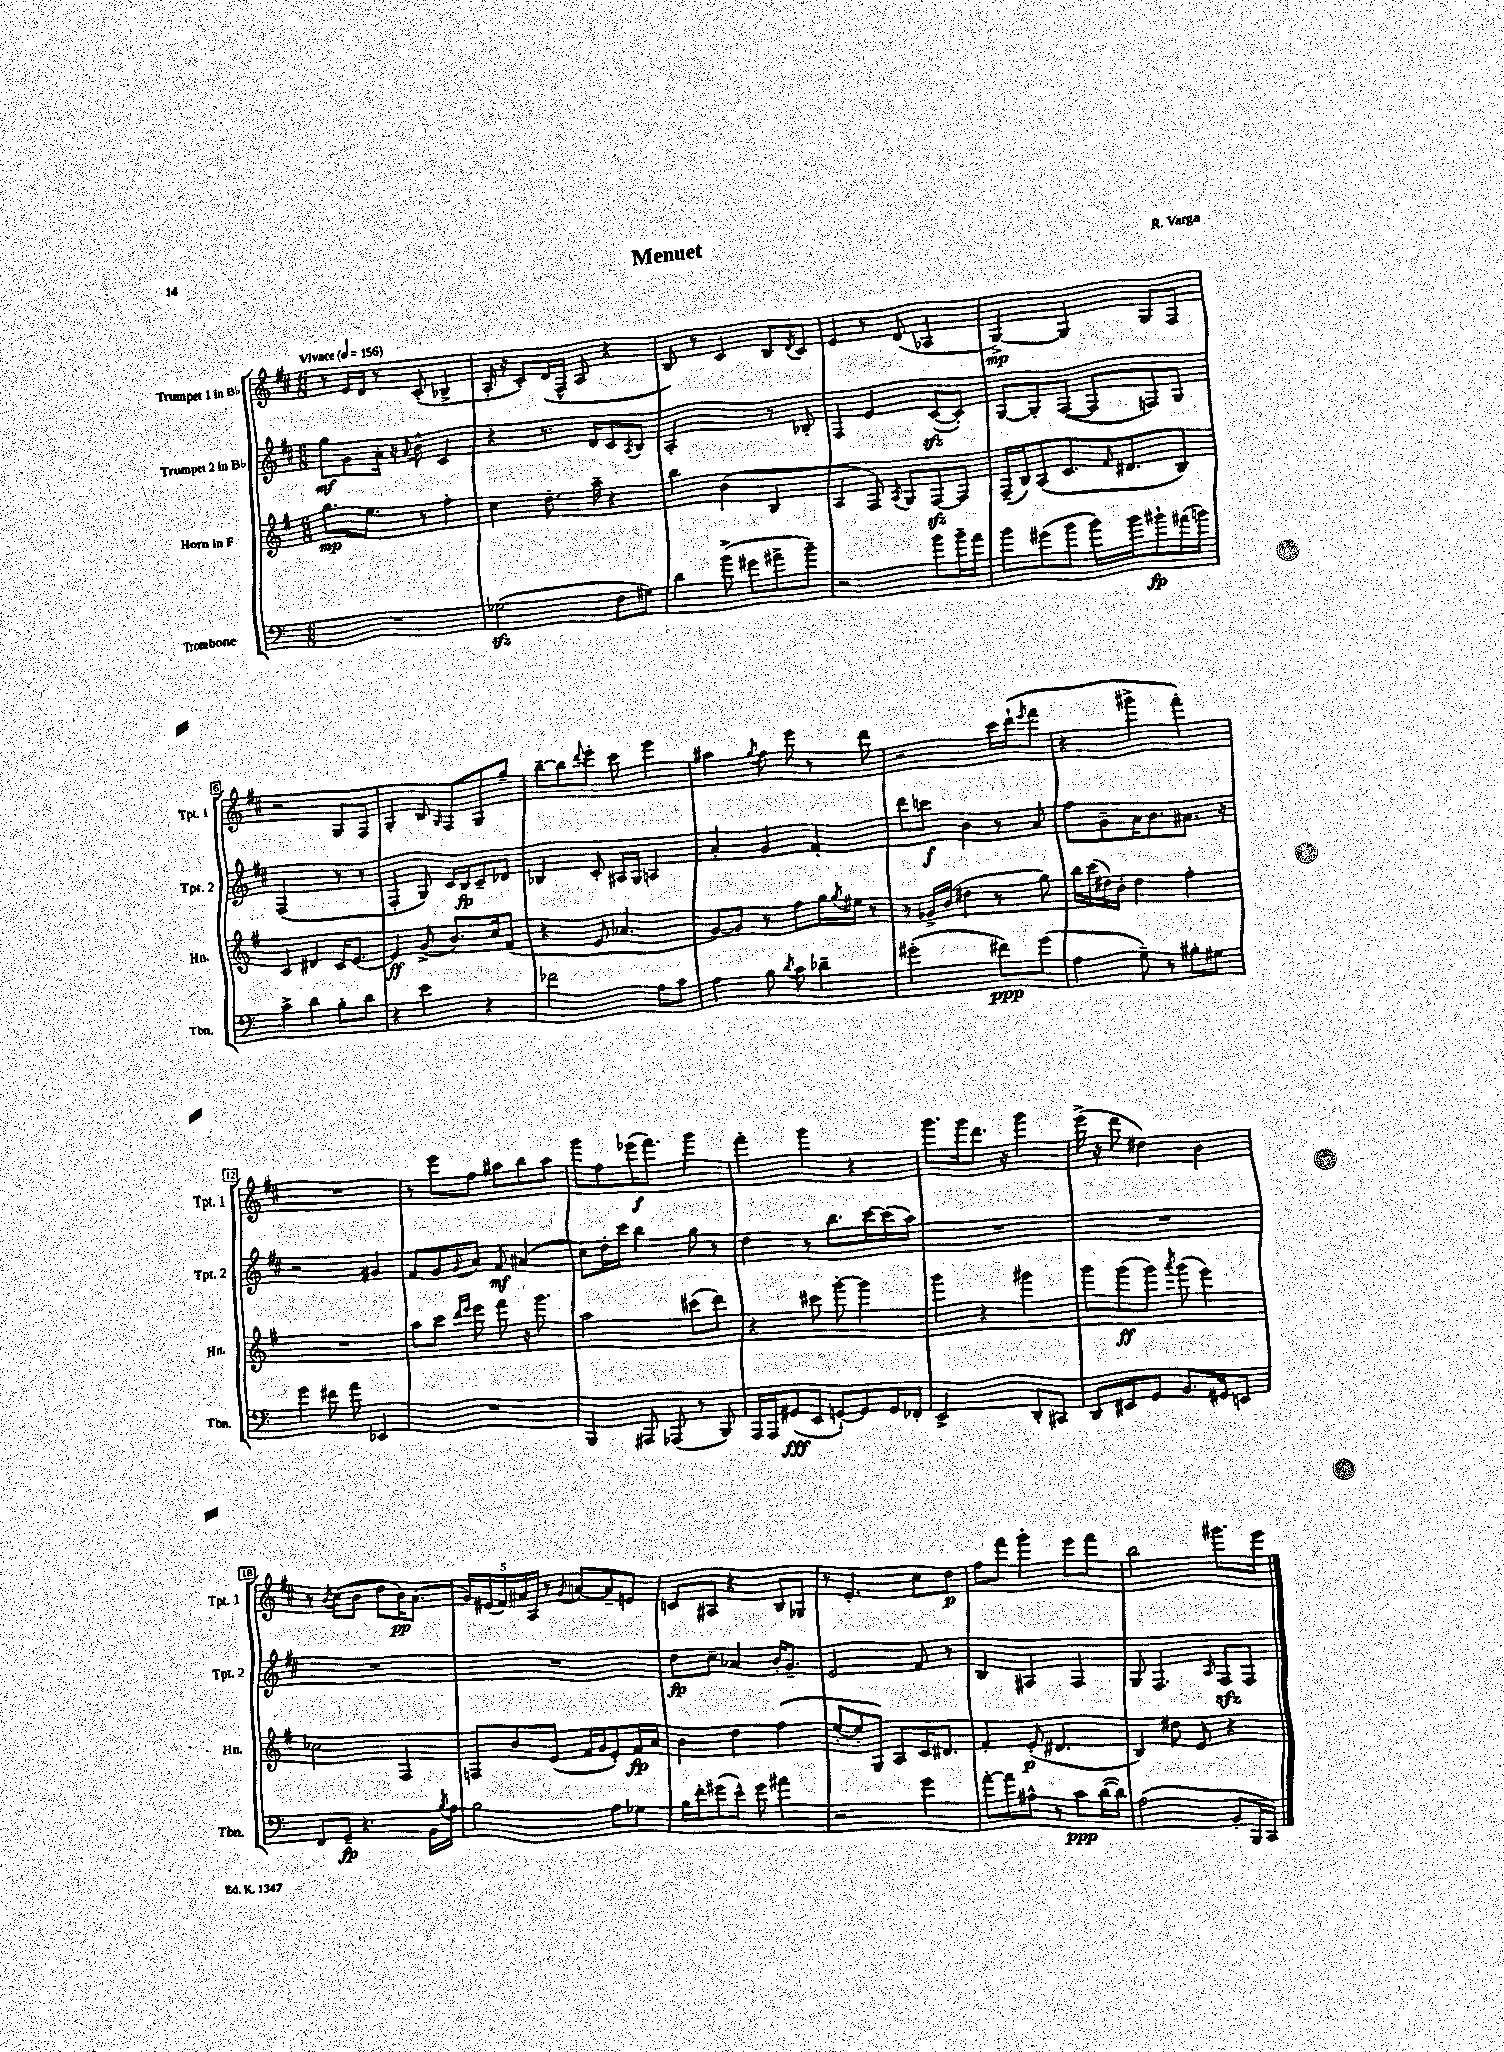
\header { title = "Menuet" composer = "R. Varga" }
<<
\new StaffGroup <<
\new Staff = "s0" \with { instrumentName = "Trumpet 1 in Bb" shortInstrumentName = "Tpt. 1" } {
    \clef treble \key d \major \numericTimeSignature \time 6/8 \tempo "Vivace" 4 = 156
    r8 e'16 d'16 r8 cis'8-.( bes4-> |
    a16-. r16 cis'8-.) d'16( fis16-^ a8 r4 |
    b8) r8 cis'4 b8 \acciaccatura { d'8 } cis'8 |
    e'4 r8 d'8( aes4 |
    g4~->\mp) g4 g8 fis8 |
    r2 g8 fis8 |
    g4-. b8 \grace { g16 } fis8 g8 g''8-- |
    b''8~-- b''8 \appoggiatura { d'''8 } e'''8-. cis'''8 e'''4 |
    ais''4 \acciaccatura { g''8 } fis''8 e'''8 r8 d'''8 |
    r2 cis'''16 d'''16-!( \acciaccatura { e'''8 } fis'''8 |
    r4 gis'''4-> fis'''4-.) |
    R2. |
    r8 e'''8 fis''8 ais''8 b''8 ais''8 |
    g'''8 fis''8 ees'''16\f( fis'''8.) g'''4 |
    fis'''4-. g'''4 r4 |
    g'''8. g'''16 d'''8. r16 g'''4 |
    e'''16->( r16 d'''8 dis''4) b'4 |
    r8 \acciaccatura { b'8 } cis''8( b'8 d''8 b'16\pp) a'8.( |
    \tuplet 5/4 { g'16) eis'16( fis'16) ais'16 a16 } r8 \acciaccatura { g'8 } a'8~ a'8-- e'8 |
    c'8 ais8 r4 b8 ges8 |
    r8 e'4.-. cis''8 d''8\p |
    fis''8 fis'''8 g'''4-. e'''8 fis'''8 |
    b''2 gis'''8. e'''16 \bar "|." |
}
\new Staff = "s1" \with { instrumentName = "Trumpet 2 in Bb" shortInstrumentName = "Tpt. 2" } {
    \clef treble \key d \major \numericTimeSignature \time 6/8
    g''8\mf g'8 a'16-. r16 \appoggiatura { a'8 } b'8-^ cis'4 |
    r4 r8. d'16 cis'8 \acciaccatura { a8 } b8 |
    a2-. r8 bes8-. |
    fis4 e'4 cis'8~\sfz( cis'8-.) |
    g8~ g8-. fis8~( fis8 f8) g8 |
    fis2( r8 r8 |
    fis4-. g8) cis'16 b16\fp cis'8-- des'8 |
    bes4 cis'8-. ais16 g16 a4 |
    a'4-. g'4 fis'4-. |
    d'''8 c'''8\f b'4 r8 a'8 |
    fis''8 g'8-- a'16 b'8. ais'8. r16 |
    r2 gis'4 |
    fis'8 g'8 \appoggiatura { g'8 } a'8 fis'8\mf ais'4( |
    cis''8) d''16-. cis'''16 b''4 g''8 r8 |
    d''4 r8 b''8. cis'''16~ cis'''16( a''16) |
    R2. |
    R2. |
    R2. |
    R2. |
    d''8\fp cis''8-- aes'4 b'16-. g'8.-- |
    e'2 fis'8 r8 |
    b4 ais4 fis4 |
    g8 fis4. \grace { a16 } fis8\sfz fis8 \bar "|." |
}
\new Staff = "s2" \with { instrumentName = "Horn in F" shortInstrumentName = "Hn." } {
    \clef treble \key g \major \numericTimeSignature \time 6/8
    g''8.\mp e''8. r8 fis''4-. |
    c''4 d''8.-. a''16-- r4 |
    b''4 b'4( b4 |
    a4 fis8) \acciaccatura { a8 } g8 fis8~\sfz fis8 |
    fis16--( b16) a8( c'8. \grace { fis'16 } dis'8. b8) |
    c'4 dis'4 c'16 e'8.~ |
    e'4\ff g'8->( b'8.) c''16 fis'8( |
    r4 e'8 aes'4. |
    g'8~) g'8 r8 fis''8 g''16 \acciaccatura { g''8 } eis''16 r8 |
    r8 ges'16-> b'16( dis''4 r8 g''8) |
    b''16 c'''16( dis''16) b'16-. dis''4 fis''4-. |
    R2. |
    a''8 c'''8 \grace { d'''16 e'''16 } e'''8 fis'''8 r16 g'''8. |
    a''2 cis'''8( d'''8) |
    r4 cis'''8 g'''8~-. g'''4 |
    g'''4 r4 gis'''4 |
    g'''8 g'''8\ff( g'''8) \acciaccatura { a'''8 } g'''8( e'''4) |
    ces''2 fis4 |
    f8 b'8 e'8( fis'16 g'16 e'8-.) fis'16\fp a'16 |
    b'4 d''4 fis''4( |
    e''8~-. e''8-. g8) a8 c'16 dis'8. |
    fis'4-. e'8-.\p( dis'4. |
    b4) dis''8 e'8 r4 \bar "|." |
}
\new Staff = "s3" \with { instrumentName = "Trombone" shortInstrumentName = "Tbn." } {
    \clef bass \key c \major \numericTimeSignature \time 6/8
    R2. |
    ges2\sfz( f8 gis8) |
    d'4 b'8->( gis'8 ais'8-> b'8--) |
    r2 b'8 b'16-- a'16 |
    b'8 gis'8( b'8 b'16) b'16 bis'8-!\fp ais'16( b'16) |
    c'4-> d'4 b8-. d'8 |
    r4 e'4 r4 |
    fes'2 a8 c'8 |
    a4 b8 \acciaccatura { d'8 } c'8 des'4-- |
    gis'2-.( fis'8\ppp) gis'8( |
    a4 g8--) r8 bis8-. gis8 |
    g'4 fis'8 a'8 ees,4 |
    R2. |
    b,,4 ais,,8 aes,,8( r8 b,,8) |
    a,,16 a,,16 gis,8\fff( e,8 g,8~-!) g,8 g,16 fes,16-. |
    e,2-> d,8-. cis,8 |
    d,8 eis,8 g,8 b,8. gis,16 e,8 |
    f,8 g,8--\fp r4. b,16 \acciaccatura { b8 } a16 |
    b2 a8 ges8 |
    b16 f'16-. gis'8( e'8-^) gis'8 ais'4 |
    r2 g'4 |
    a'8~-. a'8 ais8-^ r8 c'8\ppp d'16~( d'16) |
    a2( b,8-. b,,16 c,16) \bar "|." |
}
>>
>>
\layout { \context { \Score \override BarNumber.stencil = #(make-stencil-boxer 0.1 0.3 ly:text-interface::print) } }
